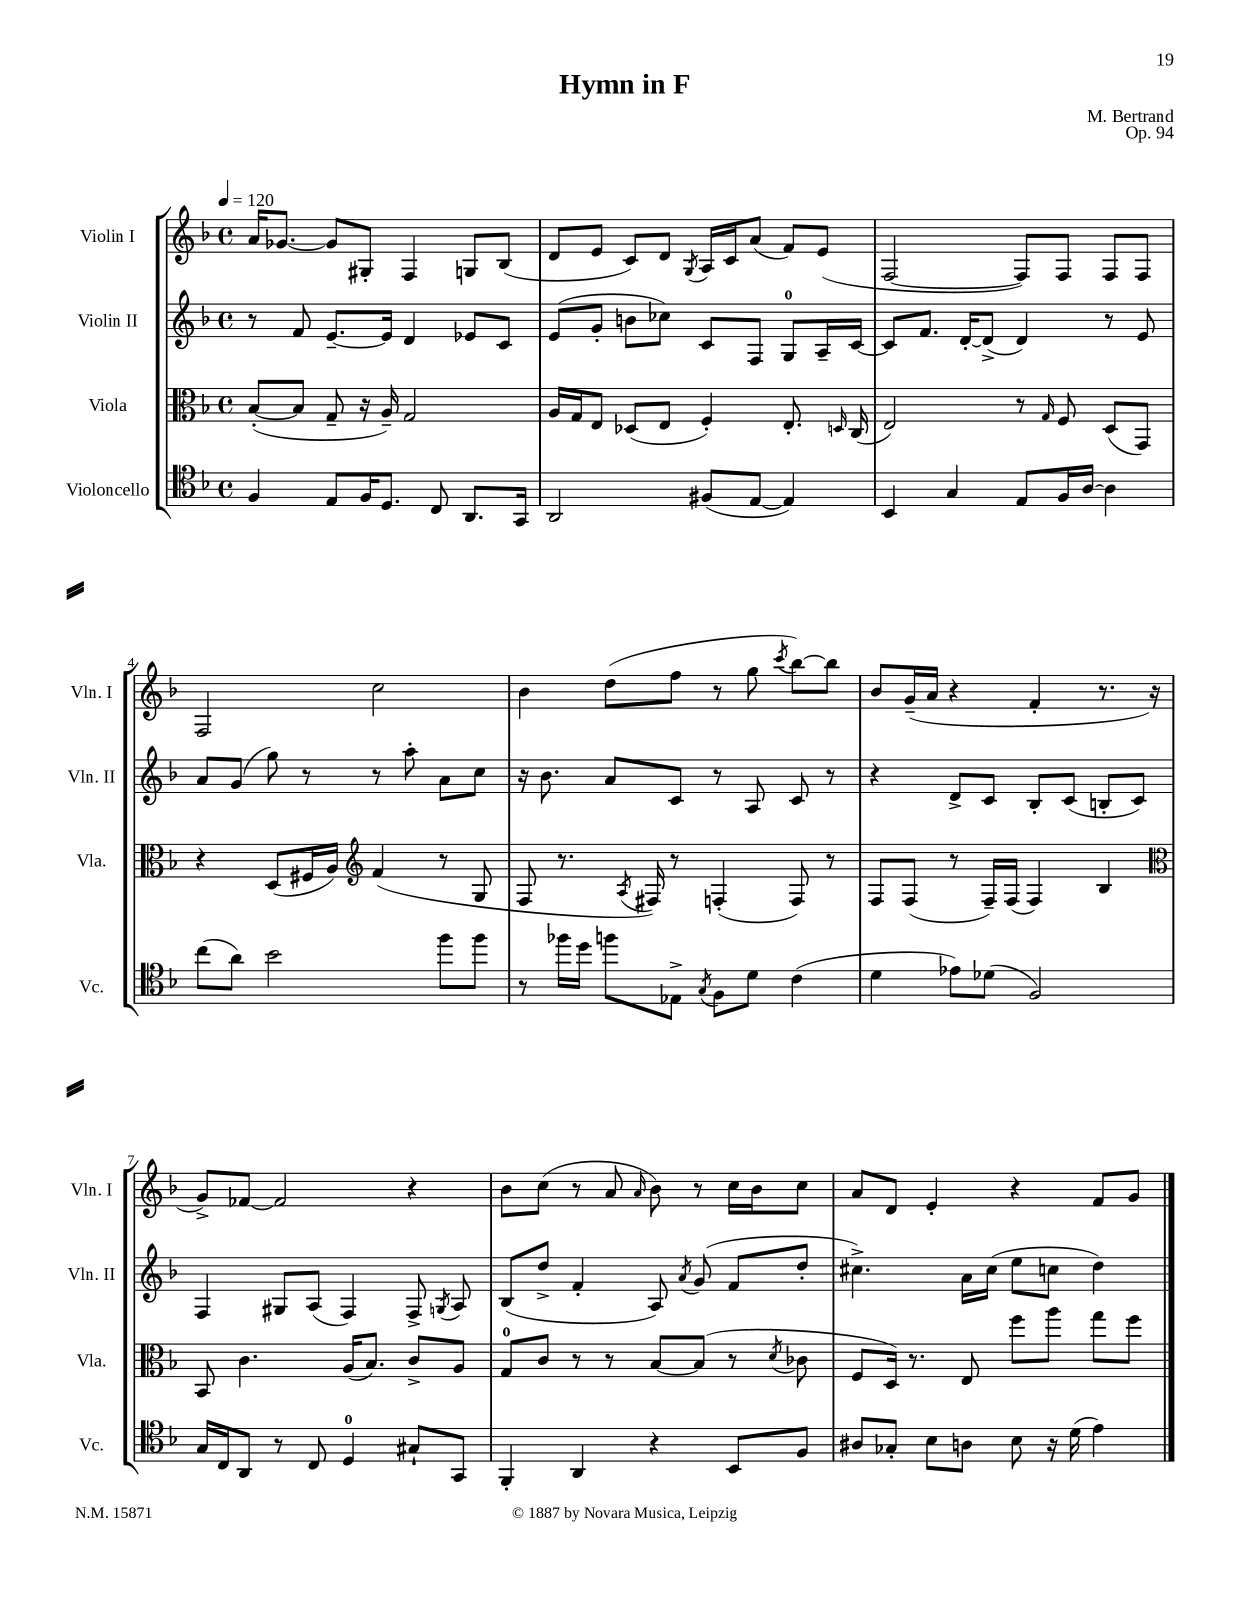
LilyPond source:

\header { title = "Hymn in F" composer = "M. Bertrand" opus = "Op. 94" }
<<
\new StaffGroup <<
\new Staff = "s0" \with { instrumentName = "Violin I" shortInstrumentName = "Vln. I" } {
    \clef treble \key f \major \defaultTimeSignature \time 4/4 \tempo 4 = 120
    \autoBeamOff a'16[ ges'8.]~ ges'8[ gis8]-. f4 g8[ bes8]( |
    d'8[ e'8] c'8[) d'8] \acciaccatura { g8 } a16[ c'16 a'8]( f'8[) e'8]( |
    f2~ f8[) f8] f8[ f8] |
    f2 c''2 |
    bes'4 d''8[( f''8] r8 g''8 \acciaccatura { c'''8 } bes''8[~) bes''8] |
    bes'8[ g'16--( a'16] r4 f'4-. r8. r16 |
    g'8[->) fes'8]~ fes'2 r4 |
    bes'8[ c''8]( r8 a'8 \grace { a'16 } bes'8) r8 c''16[ bes'16 c''8] |
    a'8[ d'8] e'4-. r4 f'8[ g'8] \bar "|." |
}
\new Staff = "s1" \with { instrumentName = "Violin II" shortInstrumentName = "Vln. II" } {
    \clef treble \key f \major \defaultTimeSignature \time 4/4
    \autoBeamOff r8 f'8 e'8.[~-- e'16] d'4 ees'8[ c'8] |
    e'8[( g'8]-. b'8[ ces''8]) c'8[ f8] g8[-0 a16-- c'16]~ |
    c'8[ f'8.] d'16[~-. d'8]->( d'4) r8 e'8 |
    a'8[ g'8]( g''8) r8 r8 a''8-. a'8[ c''8] |
    r16 bes'8. a'8[ c'8] r8 a8 c'8 r8 |
    r4 d'8[-> c'8] bes8[-. c'8]( b8[-. c'8]) |
    f4 gis8[ a8]( f4) f8-> \acciaccatura { g8 } a8 |
    bes8[( d''8]-> f'4-. a8) \acciaccatura { a'8 } g'8( f'8[ d''8]-. |
    cis''4.->) a'16[ cis''16]( e''8[ c''8] d''4) \bar "|." |
}
\new Staff = "s2" \with { instrumentName = "Viola" shortInstrumentName = "Vla." } {
    \clef alto \key f \major \defaultTimeSignature \time 4/4
    \autoBeamOff bes8[~-.( bes8] g8-- r16 a16--) g2 |
    a16[ g16 e8] des8[( e8] f4-.) e8.-. \grace { d16 } c16( |
    e2) r8 \grace { g16 } f8 d8[( g,8]) |
    r4 d8[( fis16 a16]) \clef treble f'4( r8 g8 |
    f8 r8. \acciaccatura { a8 } fis16) r8 f4-.( f8) r8 |
    f8[ f8]( r8 f16[--) f16]( f4) bes4 |
    \clef alto bes,8 c'4. a16[( bes8.]) c'8[-> a8] |
    g8[-0 c'8] r8 r8 bes8[~ bes8]( r8 \acciaccatura { d'8 } ces'8 |
    f8[ d16]) r8. e8 f''8[ a''8] g''8[ f''8] \bar "|." |
}
\new Staff = "s3" \with { instrumentName = "Violoncello" shortInstrumentName = "Vc." } {
    \clef tenor \key f \major \defaultTimeSignature \time 4/4
    \autoBeamOff f4 e8[ f16 d8.] c8 a,8.[ g,16] |
    a,2 fis8[( e8]~ e4) |
    bes,4 g4 e8[ f16 a16]~ a4 |
    c''8[( a'8]) bes'2 f''8[ f''8] |
    r8 fes''16[ d''16] f''8[ ees8]-> \acciaccatura { g8 } f8[ d'8] c'4( |
    d'4 ees'8[) des'8]( f2) |
    g16[ c16 a,8] r8 c8 d4-0 gis8[-! g,8] |
    f,4-. a,4 r4 bes,8[ f8] |
    ais8[ ges8]-. bes8[ a8] bes8 r16 d'16( e'4) \bar "|." |
}
>>
>>
